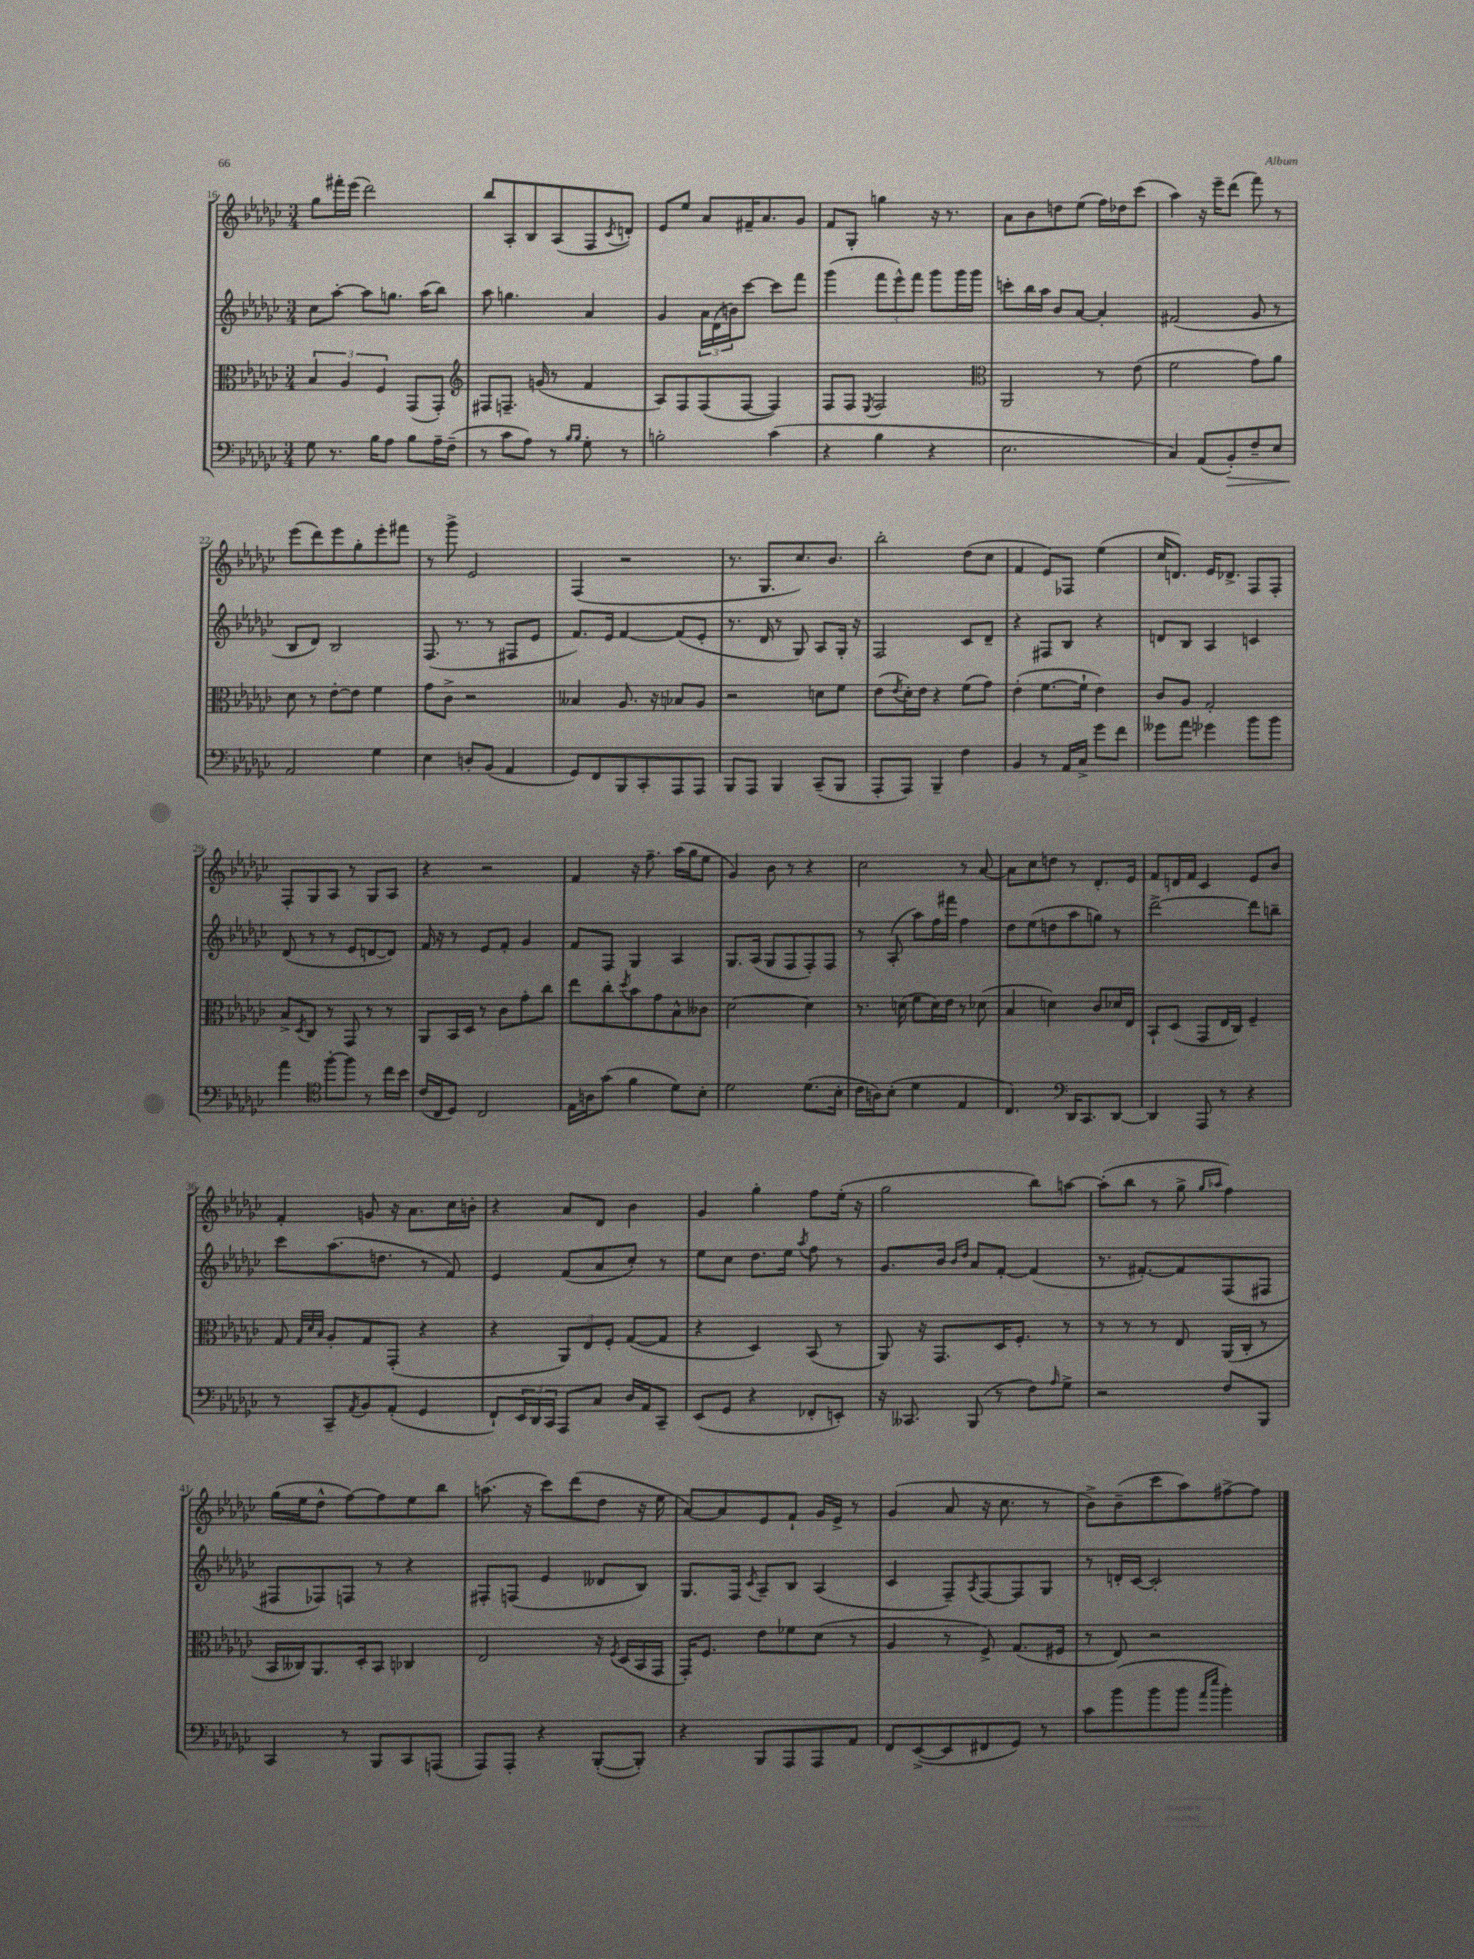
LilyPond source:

<<
\new StaffGroup <<
\new Staff = "s0" {
    \clef treble \key ges \major \numericTimeSignature \time 3/4
    ges''8 fis'''16-. ees'''16( des'''2) |
    bes''8 aes8-. bes8 aes8( f8 \acciaccatura { ces'8 } d'8-.) |
    ees'8 ees''8 aes'8 fis'16-- aes'8. ges'8 |
    f'8 ges8-. g''4 r16 r8. |
    aes'8 bes'8 d''8 ees''8( f''16) des''16 ces'''8( |
    aes''4) r16 ees'''16-- des'''8( f'''8) r8 |
    ees'''8( des'''8) ees'''8 ges''8-. ees'''8-. fis'''8 |
    r8 ges'''8-> ees'2 |
    f4( r2 |
    r8. ges8. ces''8.) bes'8. |
    bes''2-. des''8( ces''8 |
    f'4 ees'8) fes8 ees''4( |
    ces''16 d'8.) ees'16 des'8.-> f8 f8-. |
    f8-. ges8 aes8 r8 ges8 aes8 |
    r4 r2 |
    f'4 r16 f''8.-- aes''16( ges''16 ees''8 |
    ges'4) bes'8 r8 r4 |
    ces''2 r8 aes'8~ |
    aes'8 ces''8 d''8 r8 des'8.-. ees'16 |
    f'8 d'16 f'16 ces'4 ees'8 bes'8 |
    f'4-. g'8 r16 aes'8. ces''16 b'16-. |
    r4 aes'8 des'8 bes'4 |
    ges'4 ges''4-. f''8 ees''16-.( r16 |
    ges''2 bes''8) a''8~ |
    a''8-.( bes''8 r8 ges''8-> \grace { ges''16 aes''16 } f''4) |
    ges''16( ees''16 des''8-^ f''8~) f''8 ees''8 bes''8 |
    a''8.( r16 ces'''8) des'''8( des''8 r16 ees''16 |
    aes'8~) aes'8 ees'8 f'8-! ges'16 ees'16-> r8 |
    ges'4( aes'8 r16 ces''8. r8 |
    bes'8->) bes'8--( ces'''8 aes''8) fis''8~-> fis''8 \bar "|." |
}
\new Staff = "s1" {
    \clef treble \key ges \major \numericTimeSignature \time 3/4
    ces''8 aes''8~-. aes''8 g''8. aes''16( bes''8) |
    aes''8 g''4. aes'4 |
    ges'4 \tuplet 3/2 { aes'16 des'16( b'16) } ces'''8~ ces'''8 f'''8 |
    ges'''4( \tuplet 3/2 { f'''8 ees'''8-^) f'''8 } ges'''8 ges'''16 ges'''16 |
    c'''8-. bes''16 aes''16 bes'8 aes'8~ aes'4-. |
    fis'2( ges'8 r8 |
    bes8 des'8) bes2 |
    f8.( r8. r8 fis8 ees'8 |
    f'8.) ees'16 f'4~ f'8( ees'8-. |
    r8. des'16 r8 ges8) aes8 ges16-. r16 |
    f2 ces'8 des'8-- |
    r4 fis8 bes8 r4 |
    d'8 bes8 aes4 c'4 |
    des'8( r8 r8 ees'8 d'8~ d'8) |
    f'16 r16 r8 ees'8 f'8-. ges'4 |
    f'8 f8 ges4 aes4 |
    ges8. aes16( ges8 f8 f8-.) f8 |
    r8 aes8-.( aes''8) f''16 fis'''16 f''4 |
    des''8 ees''8( d''8 aes''8 g''8) r8 |
    des'''2~-> des'''8 b''8-- |
    ces'''8 aes''8.( d''8. r8 f'8) |
    ees'4 f'8( aes'8 ces''8-.) r8 |
    ees''8 ces''8 des''8. ees''16 \acciaccatura { aes''8 } f''8 r8 |
    ges'8. bes'16 \grace { bes'16 des''16 } aes'8 f'8~-. f'4( |
    r8. fis'8.~-.) fis'8 f8( fis8 |
    fis8 fes8) f8 r8 r4 |
    fis8-. f8( ees'4 deses'8 bes8) |
    ges8. f16 \acciaccatura { ces'8 } aes8-- bes8 aes4( |
    ces'4 f8--) \acciaccatura { aes8 } f8~ f8 ges8 |
    r8 d'16-. ces'16~ ces'2-. \bar "|." |
}
\new Staff = "s2" {
    \clef alto \key ges \major \numericTimeSignature \time 3/4
    \tuplet 3/2 { bes4 aes4 f4 } ges,8( ges,8-.) |
    \clef treble fis8 f8.-- g'16( r8 f'4 |
    aes8) f8 f8( f8~ f4) |
    f8 f8 \acciaccatura { ees8 } f2 |
    \clef alto aes,2 r8 ees'8( |
    f'2 ges'8) aes'8 |
    des'8 r8 ees'8~-. ees'8 f'4 |
    ges'8 ces'8-> r2 |
    beses4 aes8. r16 bes8 aes8 |
    r2 d'8 f'8 |
    ees'8( \acciaccatura { ees'8 } des'16-.) ees'16 r4 f'8( ges'8) |
    ees'4-.( f'8.~ f'16-! ees'4) |
    ces'8 aes8 ges2-. |
    bes8-> \acciaccatura { des8 } ces8 r8 ges,8 r8 r8 |
    aes,8 bes,16 des16 r8 ces'8 ges'8-. ces''8 |
    ees''8 ces''8-. \acciaccatura { des''8 } bes'8 ges'8 bes8-^ ceses'8 |
    des'2~ des'4 |
    r8. d'16( f'8 d'16) ees'16 r8 des'8( |
    bes4 d'4) ces'8 des'16 ees16 |
    bes,8-! des8( ges,8 ees16 ces16) f4-- |
    ges8 \grace { ges32 des'32 bes32 } aes8-. ges8 ges,8-.( r4 |
    r4 \tuplet 3/2 { aes,8) ees8 f8-. } ges8~( ges8 |
    r4 des4) bes,8( r8 |
    aes,8) r16 ges,8. des16 f8.-. r8 |
    r8 r8 r8 ees8 aes,16( ces16-. r8 |
    bes,16 ceses16) aes,8. des16-. bes,8 ces4 |
    ees2 r16 \acciaccatura { f8 } des16( bes,16 ges,16 |
    ges,16-.) f8. ees'8 fes'8 des'8( r8 |
    aes4 r8 f8->) ges8.( fis16 |
    r8 ees8) r2 \bar "|." |
}
\new Staff = "s3" {
    \clef bass \key ges \major \numericTimeSignature \time 3/4
    ges8 r8. bes16 aes8 bes8 aes16-- f16--( |
    r8 ces'8 aes8) r8 \grace { bes16 bes16 } ges8-. r8 |
    b2-. ces'4( |
    r4 bes4 r4 |
    ees2. |
    ces4) aes,8( bes,8-.\>) f8-- ees8 |
    aes,2\! ges4 |
    ees4 d8-. bes,8( aes,4 |
    ges,8) f,8 bes,,8 ces,8-. aes,,8 aes,,8 |
    bes,,8 aes,,8 bes,,4 ces,8--( bes,,8 |
    aes,,8-. aes,,8) bes,,4-- f4 |
    bes,4 r8 aes,16 ces16-> ges'8 f'8 |
    geses'8 aes'8 ges'4 bes'8 bes'8 |
    aes'4 \clef tenor f''8~-. f''8 r8 ces''16 bes'16 |
    ces'16( ces16 des8) ces2 |
    ees16 a16 ges'8( f'4 des'8) bes8-. |
    des'2 des'8.( bes16-. |
    ces'16 a16) bes8-.( des'4 ees4 |
    ces4.) \clef bass des,16 ces,8. des,8~ |
    des,4 aes,,8 r8 r4 |
    r8 ces,8-- \acciaccatura { aes,8 } bes,8 aes,8-.( ges,4 |
    f,8-!) \tuplet 3/2 { ees,16 des,16 ces,16 } aes,,8 ces8 des16 aes,16 ces,8-- |
    ees,8( ges,8 r4 fes,8-. e,8-.) |
    r16 ceses,8. bes,,8( r8 f8) \grace { aes16 } ges8-> |
    r2 f8 bes,,8 |
    ces,4 r8 bes,,8 ces,8 a,,8( |
    aes,,8) aes,,8-. r4 bes,,8~-.( bes,,8-.) |
    r4 bes,,8 aes,,8 aes,,8 aes,8 |
    f,8 ees,8~->( ees,8 fis,8 ges,8) r8 |
    ces'8 bes'8( bes'8 bes'8 \grace { aes'16 ees''16 } bes'4-.) \bar "|." |
}
>>
>>
\layout { \context { \Score currentBarNumber = #16 } }
